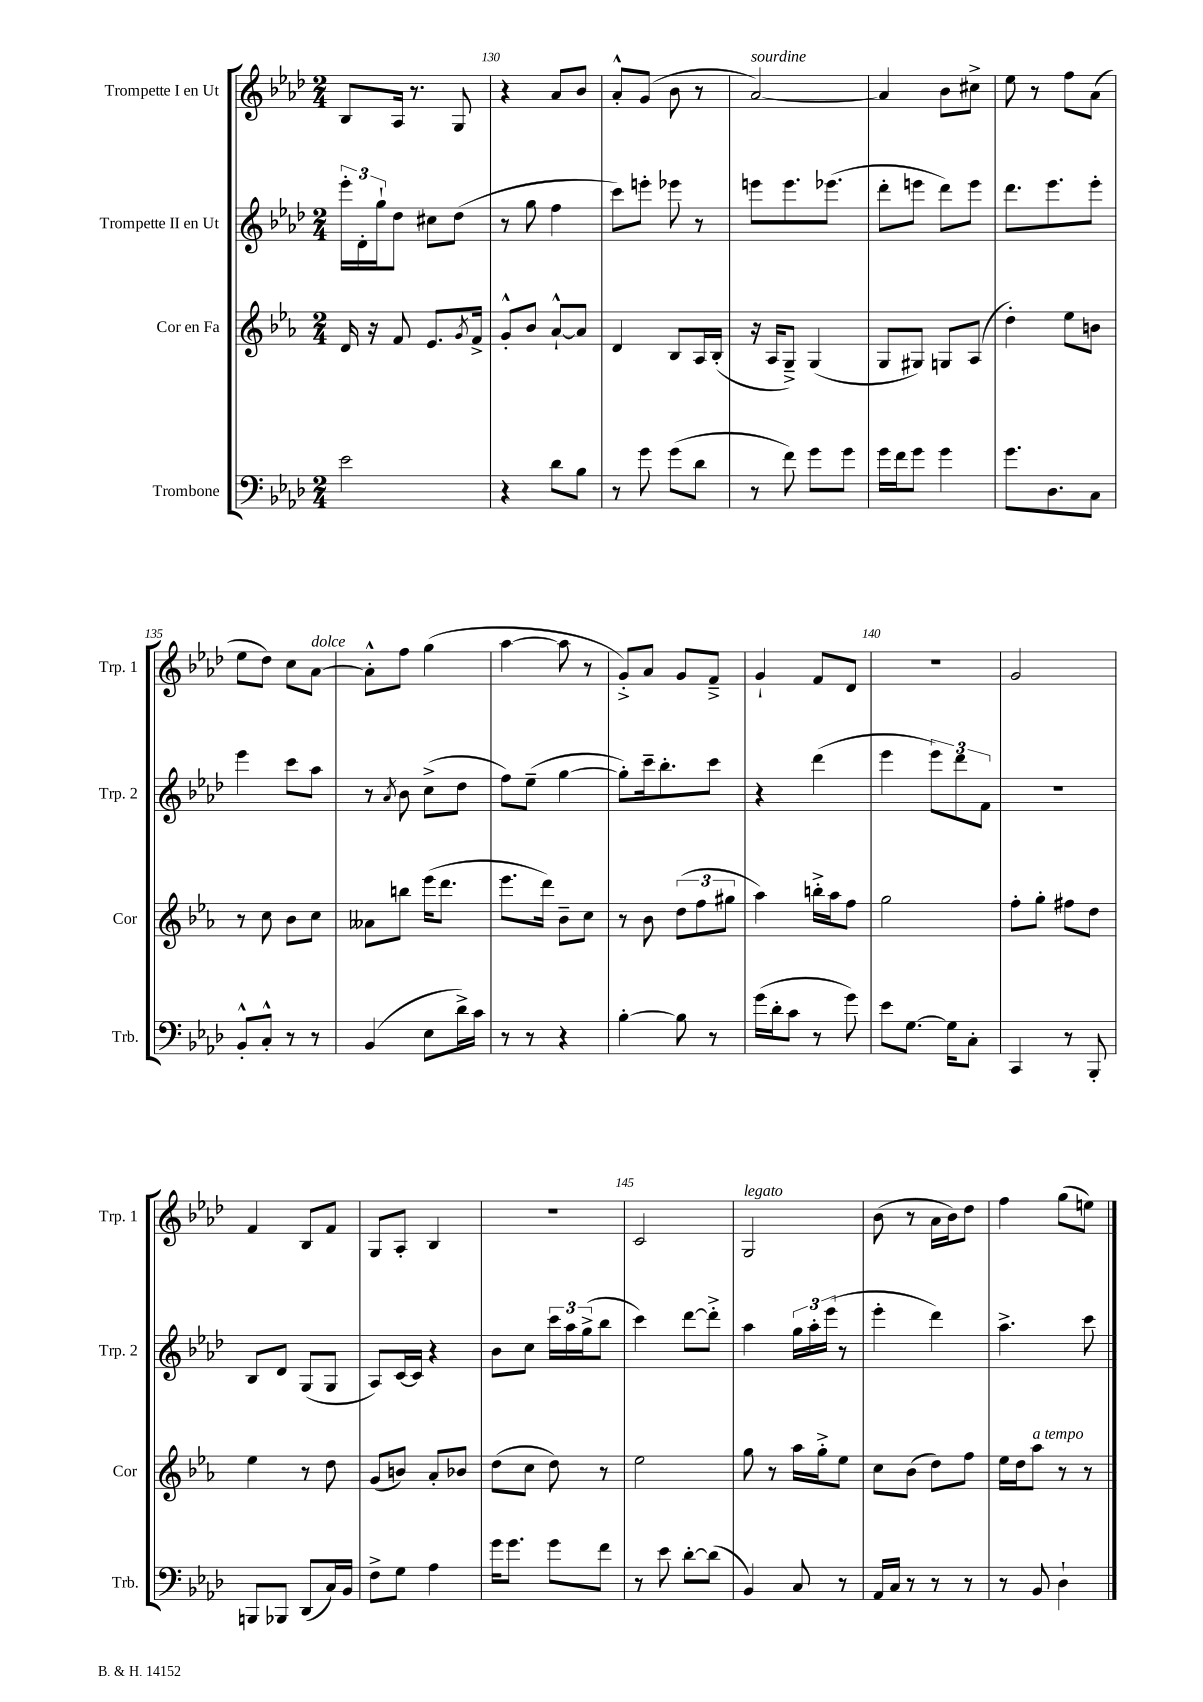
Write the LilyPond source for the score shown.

<<
\new StaffGroup <<
\new Staff = "s0" \with { instrumentName = "Trompette I en Ut" shortInstrumentName = "Trp. 1" } {
    \clef treble \key aes \major \numericTimeSignature \time 2/4
    bes8 aes16 r8. g8 |
    r4 aes'8 bes'8 |
    aes'8-.-^ g'8( bes'8 r8 |
    aes'2~^\markup { \italic "sourdine" }) |
    aes'4 bes'8 cis''8-> |
    ees''8 r8 f''8 aes'8( |
    ees''8 des''8) c''8 aes'8~^\markup { \italic "dolce" } |
    aes'8-.-^ f''8 g''4( |
    aes''4~ aes''8 r8 |
    g'8-.->) aes'8 g'8 f'8---> |
    g'4-! f'8 des'8 |
    R2 |
    g'2 |
    f'4 bes8 f'8 |
    g8 aes8-. bes4 |
    R2 |
    c'2 |
    g2^\markup { \italic "legato" } |
    bes'8( r8 aes'16 bes'16) des''8 |
    f''4 g''8( e''8) \bar "|." |
}
\new Staff = "s1" \with { instrumentName = "Trompette II en Ut" shortInstrumentName = "Trp. 2" } {
    \clef treble \key aes \major \numericTimeSignature \time 2/4
    \tuplet 3/2 { ees'''16-. des'16-. g''16-! } des''8 cis''8 des''8( |
    r8 g''8 f''4 |
    c'''8) e'''8-. ees'''8 r8 |
    e'''8 e'''8. ees'''8.( |
    des'''8-. e'''8 des'''8) e'''8 |
    des'''8. ees'''8. ees'''8-. |
    ees'''4 c'''8 aes''8 |
    r8 \acciaccatura { aes'8 } bes'8 c''8->( des''8 |
    f''8) ees''8--( g''4~ |
    g''8-.) c'''16-- bes''8.-. c'''8 |
    r4 des'''4( |
    ees'''4 \tuplet 3/2 { ees'''8) des'''8 f'8 } |
    R2 |
    bes8 des'8 g8( g8 |
    aes8) c'16~ c'16 r4 |
    bes'8 c''8 \tuplet 3/2 { c'''16 aes''16 g''16->( } bes''8 |
    c'''4) des'''8~ des'''8-.-> |
    aes''4 \tuplet 3/2 { g''16 aes''16-. ees'''16( } r8 |
    ees'''4-. des'''4) |
    aes''4.-> c'''8 \bar "|." |
}
\new Staff = "s2" \with { instrumentName = "Cor en Fa" shortInstrumentName = "Cor" } {
    \clef treble \key ees \major \numericTimeSignature \time 2/4
    d'16 r16 f'8 ees'8. \acciaccatura { g'8 } f'16-> |
    g'8-.-^ bes'8 aes'8~-!-^ aes'8 |
    d'4 bes8 aes16 bes16-.( |
    r16 aes16 g8--->) g4( |
    g8 gis8) g8 aes8( |
    d''4-.) ees''8 b'8 |
    r8 c''8 bes'8 c''8 |
    aeses'8 b''8 ees'''16( d'''8. |
    ees'''8. d'''16) bes'8-- c''8 |
    r8 bes'8 \tuplet 3/2 { d''8( f''8 gis''8 } |
    aes''4) b''16-.-> aes''16 f''8 |
    g''2 |
    f''8-. g''8-. fis''8 d''8 |
    ees''4 r8 d''8 |
    g'8( b'8) aes'8-. bes'8 |
    d''8( c''8 d''8) r8 |
    ees''2 |
    g''8 r8 aes''16 g''16-.-> ees''8 |
    c''8 bes'8( d''8) f''8 |
    ees''16 d''16 aes''8^\markup { \italic "a tempo" } r8 r8 \bar "|." |
}
\new Staff = "s3" \with { instrumentName = "Trombone" shortInstrumentName = "Trb." } {
    \clef bass \key aes \major \numericTimeSignature \time 2/4
    ees'2 |
    r4 des'8 bes8 |
    r8 g'8 g'8( des'8 |
    r8 f'8) g'8 g'8 |
    g'16 f'16 g'8 g'4 |
    g'8. des8. c8 |
    bes,8-.-^ c8-.-^ r8 r8 |
    bes,4( ees8 des'16->) c'16 |
    r8 r8 r4 |
    bes4~-. bes8 r8 |
    g'16( des'16-. c'8 r8 g'8) |
    ees'8 g8.~ g16 c8-. |
    c,4 r8 bes,,8-. |
    b,,8 bes,,8 des,8( c16) bes,16 |
    f8-> g8 aes4 |
    g'16 g'8. g'8 f'8 |
    r8 ees'8 des'8~-. des'8( |
    bes,4) c8 r8 |
    aes,16 c16 r8 r8 r8 |
    r8 bes,8 des4-! \bar "|." |
}
>>
>>
\layout { \context { \Score currentBarNumber = #129 \override BarNumber.break-visibility = ##(#f #t #t) barNumberVisibility = #(every-nth-bar-number-visible 5) } }
